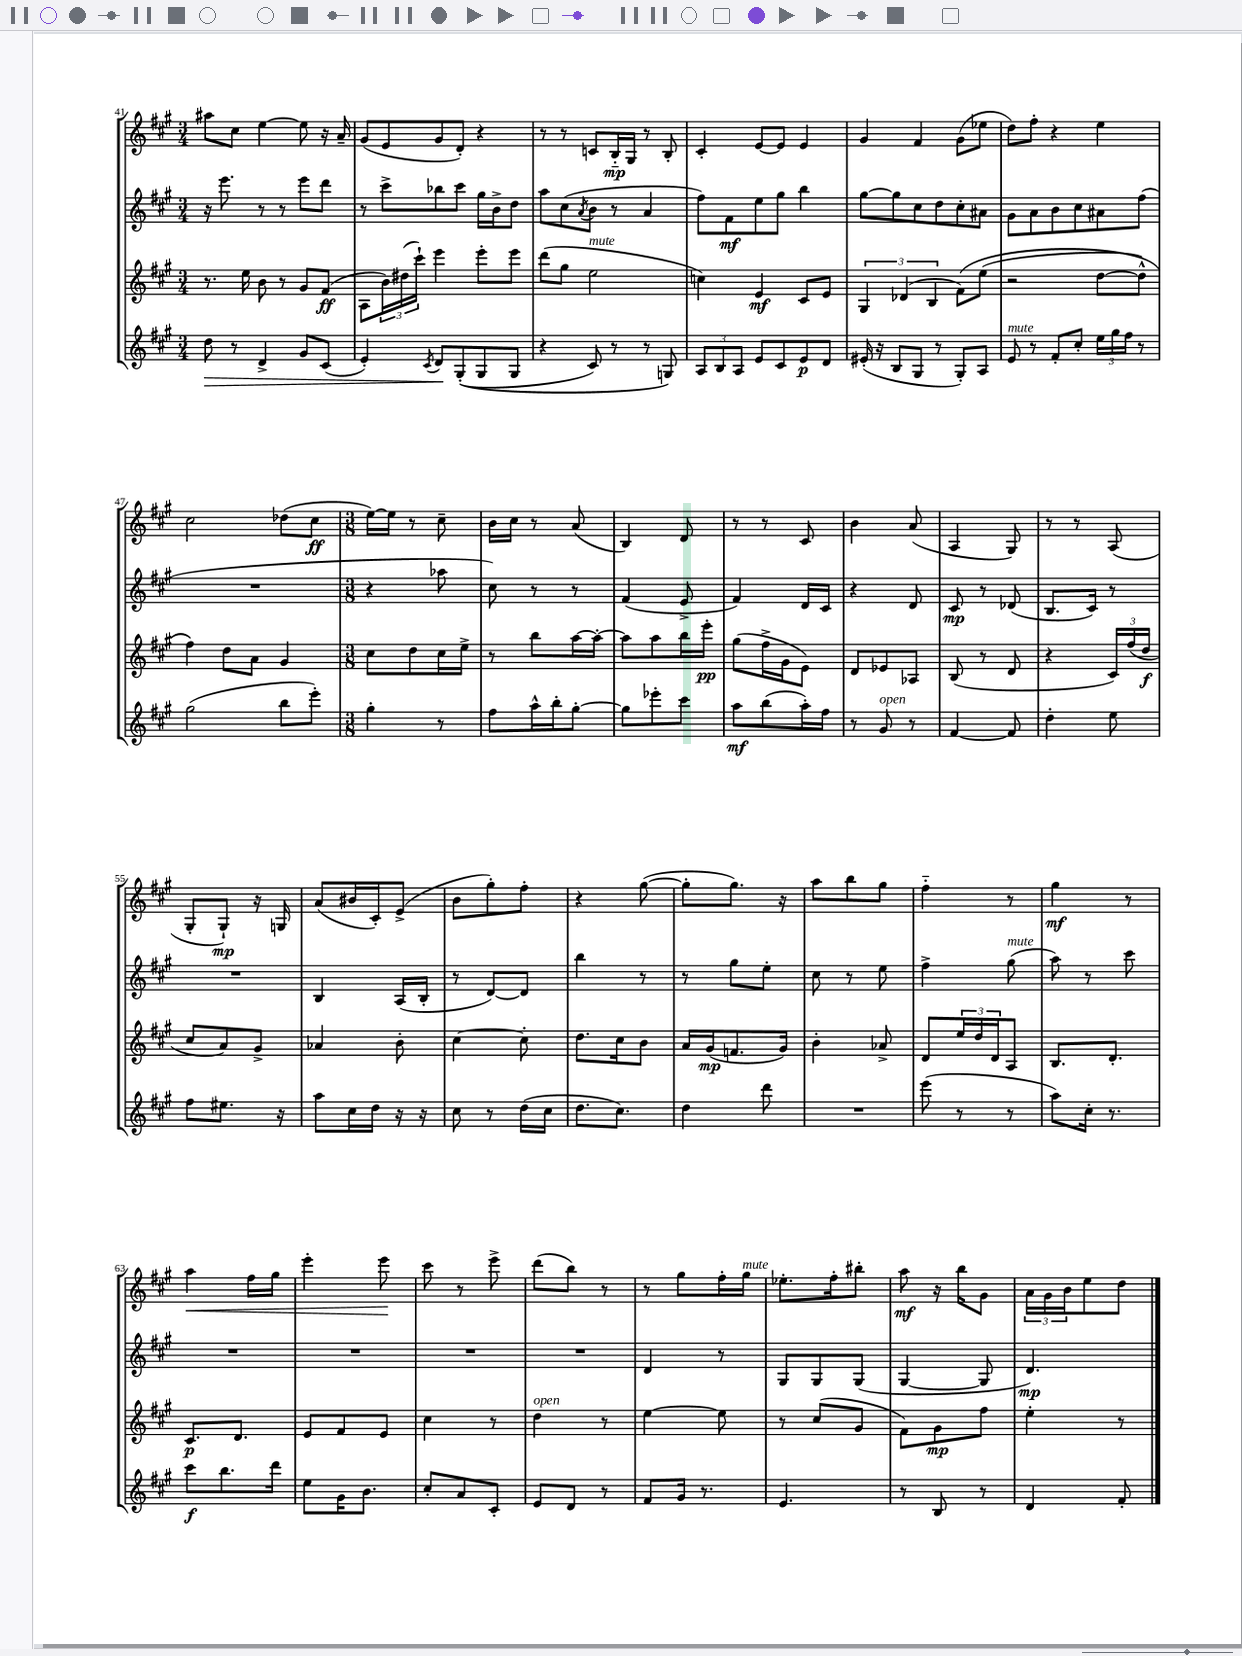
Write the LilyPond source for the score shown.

<<
\new StaffGroup <<
\new Staff = "s0" {
    \clef treble \key a \major \numericTimeSignature \time 3/4
    ais''8 cis''8 e''4~ e''8 r16 a'16-- |
    gis'8( e'8 gis'8 d'8-.) r4 |
    r8 r8 c'8 b16-_\mp gis16 r8 b8-. |
    cis'4-. e'8~ e'8 e'4 |
    gis'4 fis'4 gis'8( ees''8 |
    d''8) fis''8-. r4 e''4 |
    cis''2 des''8( cis''8\ff |
    \numericTimeSignature \time 3/8 e''16~) e''16 r8 cis''8-- |
    b'16 cis''16 r8 a'8( |
    b4) d'8 |
    r8 r8 cis'8 |
    b'4 a'8( |
    a4 gis8) |
    r8 r8 a8( |
    gis8-. gis8-!\mp) r16 g16 |
    a'8( bis'16 cis'16-.) e'8->( |
    b'8 gis''8-.) fis''8-. |
    r4 gis''8~( |
    gis''8-. gis''8.) r16 |
    a''8 b''8 gis''8 |
    fis''4-_ r8 |
    gis''4\mf r8 |
    a''4\< fis''16 gis''16 |
    e'''4-. e'''8\! |
    cis'''8 r8 e'''8-> |
    d'''8( b''8) r8 |
    r8 gis''8 fis''16-. gis''16^\markup { \italic "mute" } |
    ees''8.-. fis''16-. bis''8-. |
    a''8\mf r16 b''16 gis'8 |
    \tuplet 3/2 { a'16 gis'16 b'16 } e''8 d''8 \bar "|." |
}
\new Staff = "s1" {
    \clef treble \key a \major \numericTimeSignature \time 3/4
    r16 e'''8. r8 r8 e'''8 d'''8 |
    r8 cis'''8-> bes''8 cis'''8 gis''16 b'16-> d''8 |
    a''8 cis''8( \acciaccatura { a'8 } b'8 r8 a'4 |
    fis''8) fis'8\mf e''8 gis''8 b''4 |
    gis''8~ gis''8 cis''8 d''8 cis''8-. ais'8 |
    gis'8 a'8 b'8 cis''8 ais'8 fis''8( |
    R2. |
    \numericTimeSignature \time 3/8 r4 aes''8 |
    cis''8) r8 r8 |
    fis'4( e'8-> |
    fis'4) d'16 cis'16 |
    r4 d'8 |
    cis'8\mp r8 des'8( |
    b8. cis'16) r8 |
    R4. |
    b4 a16( b16-. |
    r8 d'8~) d'8 |
    b''4 r8 |
    r8 gis''8 e''8-. |
    cis''8 r8 e''8 |
    fis''4-> gis''8^\markup { \italic "mute" }( |
    a''8) r8 cis'''8 |
    R4. |
    R4. |
    R4. |
    R4. |
    d'4 r8 |
    gis8 gis8 gis8( |
    gis4~ gis8 |
    d'4.\mp) \bar "|." |
}
\new Staff = "s2" {
    \clef treble \key a \major \numericTimeSignature \time 3/4
    r8. e''16 b'8 r8 gis'8 fis'8\ff( |
    a8 \tuplet 3/2 { b'16) dis''16( cis'''16-!) } e'''4 e'''8-. e'''8 |
    d'''8( gis''8 e''2^\markup { \italic "mute" } |
    c''4) e'4\mf cis'8 e'8 |
    \tuplet 3/2 { gis4 des'4( b4 } fis'8)\( e''8( |
    r2 d''8~ d''8-^) |
    fis''4\) d''8 a'8 gis'4 |
    \numericTimeSignature \time 3/8 cis''8 d''8 cis''16 e''16-> |
    r8 b''8 a''16~ a''16~-. |
    a''8 a''8 b''16 e'''16-.\pp |
    gis''8( fis''16-> gis'16 e'8) |
    d'8 ees'8 aes8 |
    b8( r8 d'8 |
    r4 \tuplet 3/2 { cis'16) fis''16( d''16\f } |
    cis''8 a'8) gis'8-> |
    aes'4 b'8-. |
    cis''4~ cis''8-. |
    d''8. cis''16 b'8 |
    a'16 gis'16\mp( f'8. gis'16) |
    b'4-. aes'8-> |
    d'8 \tuplet 3/2 { e''16 d''16 d'16 } a8 |
    b8. d'8.-. |
    cis'8.\p d'8. |
    e'8 fis'8 e'8 |
    cis''4 r8 |
    d''4^\markup { \italic "open" } r8 |
    e''4~ e''8 |
    r8 cis''8( gis'8 |
    fis'8) gis'8\mp fis''8 |
    e''4-. r8 \bar "|." |
}
\new Staff = "s3" {
    \clef treble \key a \major \numericTimeSignature \time 3/4
    d''8\> r8 d'4-> gis'8 cis'8( |
    e'4-.) \acciaccatura { cis'8 } d'8\! gis8-.(\( gis8 gis8 |
    r4 cis'8) r8 r8 g8\) |
    \tuplet 3/2 { a8 b8 a8 } e'8 cis'8 e'8\p d'8 |
    eis'16-.( r16 b8 gis8 r8 gis8-.) a8 |
    e'8^\markup { \italic "mute" } r8 fis'8-. cis''8-. \tuplet 3/2 { e''16 gis''16 fis''16 } r8 |
    gis''2( b''8 e'''8-.) |
    \numericTimeSignature \time 3/8 gis''4-. r8 |
    fis''8 a''16-^ b''16-. gis''8~-. |
    gis''8 ees'''8-. cis'''8 |
    a''8\mf b''8( a''16-.) fis''16 |
    r8 gis'8^\markup { \italic "open" } r8 |
    fis'4~ fis'8 |
    d''4-. e''8 |
    fis''8 eis''8. r16 |
    a''8 cis''16 d''16 r16 r16 |
    cis''8 r8 d''16( cis''16 |
    d''8. cis''8.) |
    d''4 d'''8 |
    R4. |
    e'''8( r8 r8 |
    a''8) cis''16-. r8. |
    cis'''8\f b''8. d'''16 |
    e''8 gis'16 b'8. |
    cis''8-. a'8 cis'8-. |
    e'8 d'8 r8 |
    fis'8 gis'16 r8. |
    e'4. |
    r8 b8 r8 |
    d'4 fis'8-. \bar "|." |
}
>>
>>
\layout { \context { \Score currentBarNumber = #41 } }
